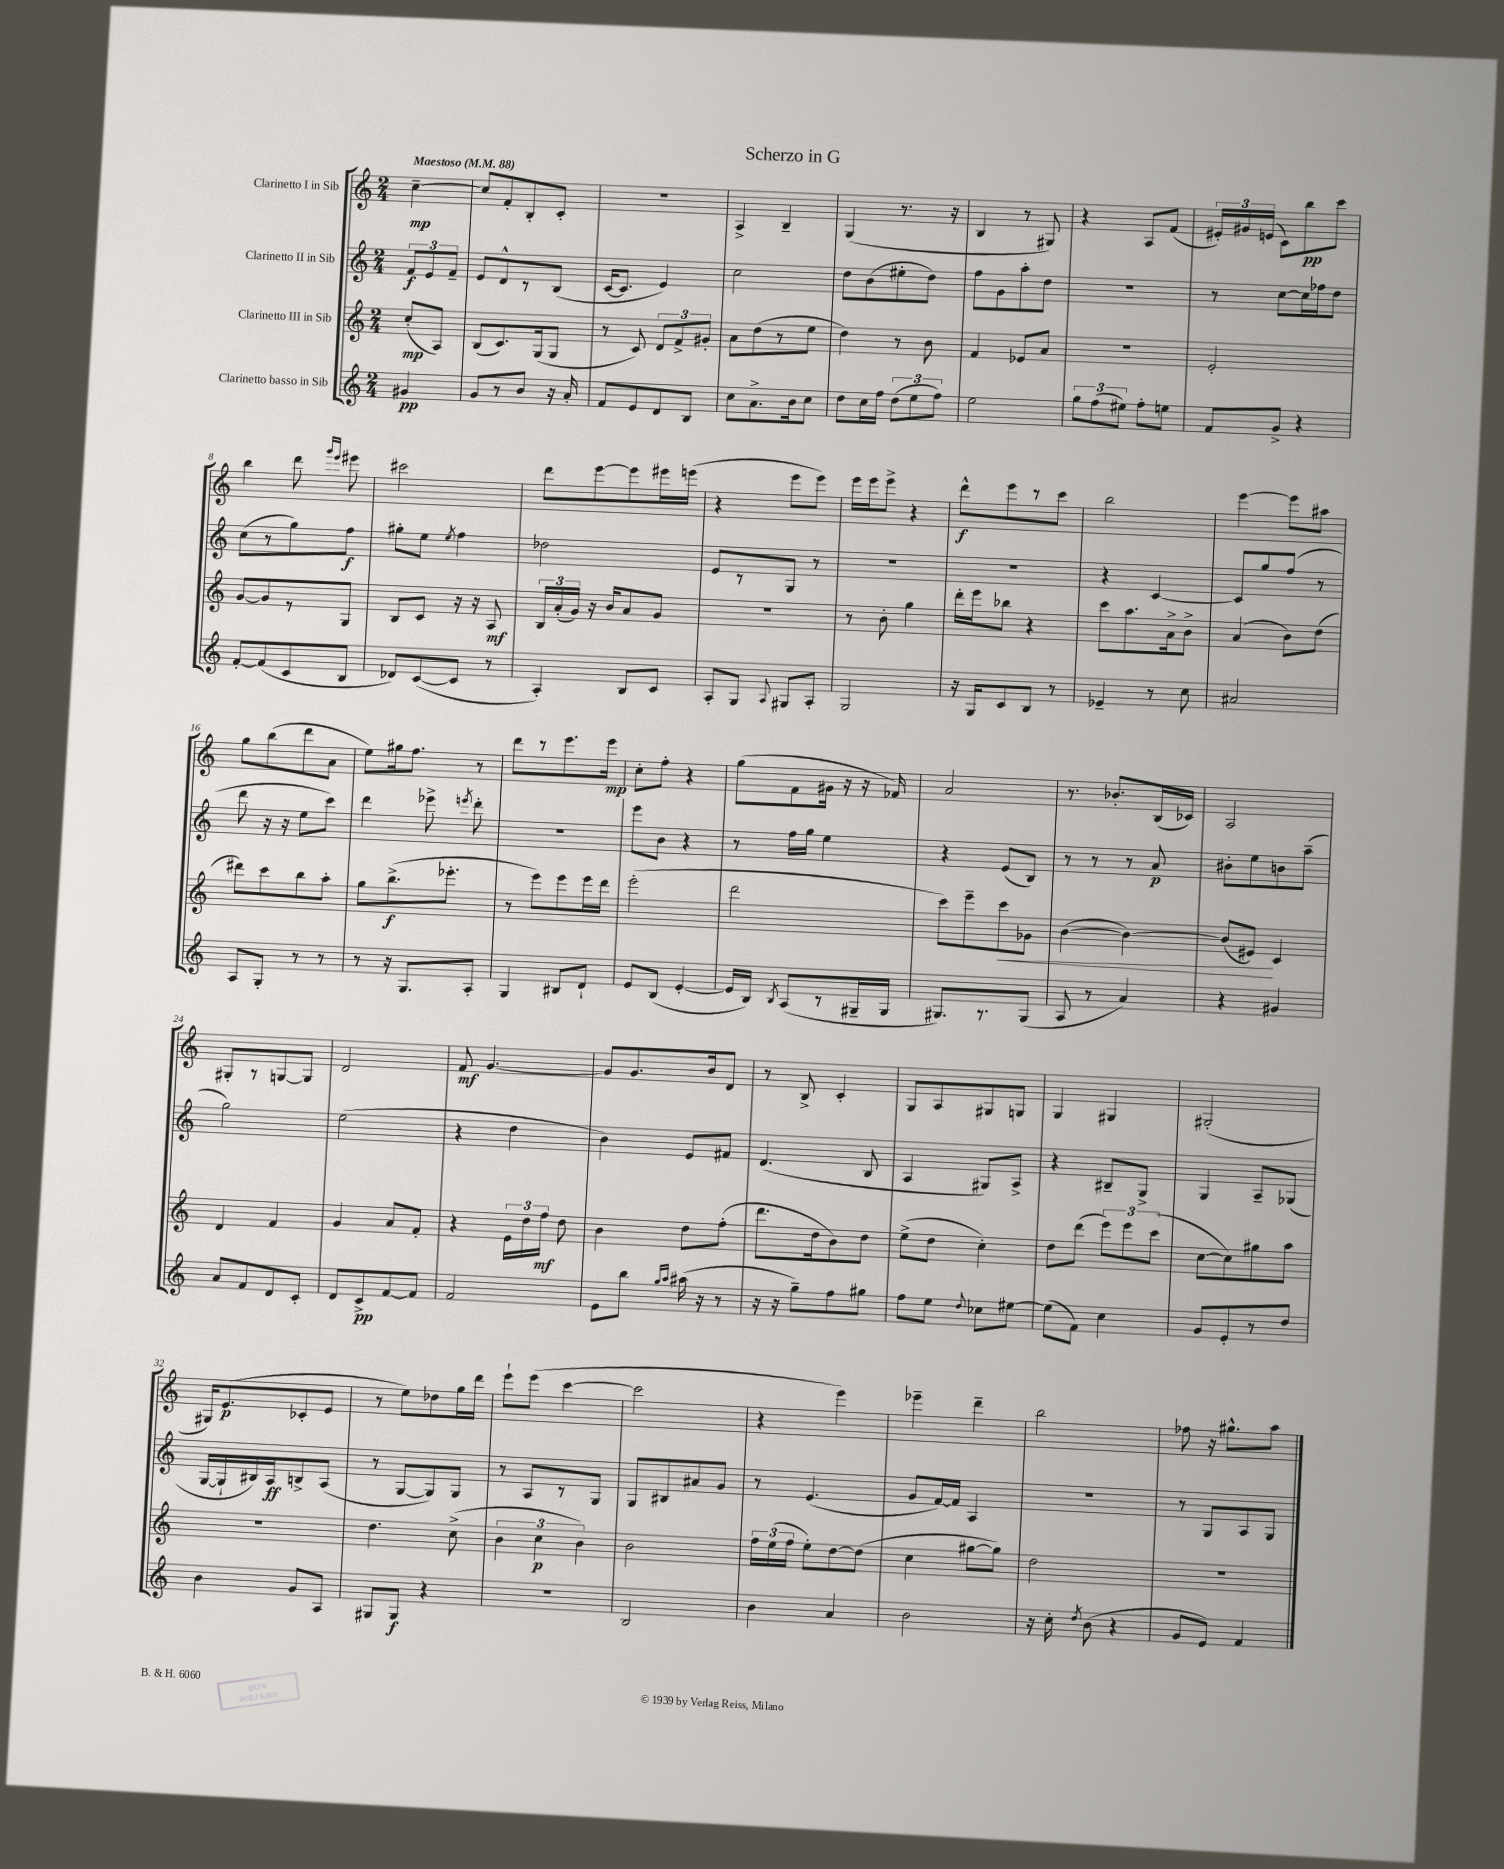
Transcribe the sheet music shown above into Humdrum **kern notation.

**kern	**kern	**kern	**kern
*staff4	*staff3	*staff2	*staff1
*clefG2	*clefG2	*clefG2	*clefG2
*k[]	*k[]	*k[]	*k[]
*M2/4	*M2/4	*M2/4	*M2/4
*MM88	*MM88	*MM88	*MM88
4g#	(8cc'	12f	[4cc~
.	.	12e	.
.	8A)	.	.
.	.	12f~	.
=	=	=	=
8g	(8B	8e	8cc]
8r	8.c)	8d^^	8f'
8b	.	8r	8B'
.	(16G	.	.
16r	8G	(8B	8c'
16a'	.	.	.
=	=	=	=
8f	8r	[16c	2r
.	.	8.c]	.
8e	8c)	.	.
8d	12d	4e)	.
.	12f^	.	.
8B	.	.	.
.	12g#'	.	.
=	=	=	=
8cc	8a	2cc	4A^
8.a^	(8dd	.	.
.	8r	.	4B~
16b	.	.	.
8cc	8ee	.	.
=	=	=	=
8dd	4dd)	8dd	(4G
16cc	.	(8b	.
16ff	.	.	.
(12dd	8r	8ee#'	8.r
12ee	.	.	.
.	8b	8dd)	.
12ff)	.	.	.
.	.	.	16r
=	=	=	=
2ee	4f	8ff	4B
.	.	8g	.
.	8e-	8aa'	8r
.	8a	8dd	8G#)
=	=	=	=
12gg	2r	2r	4r
(12ff	.	.	.
12ee#)	.	.	.
8ff'	.	.	8A
8ee	.	.	(8f
=	=	=	=
8f	2e'	8r	24e#')
.	.	.	24g#
.	.	.	(24e
8g^	.	[8cc	8c)
4r	.	16cc]	8bb
.	.	16ff-	.
.	.	8dd	8ccc
=	=	=	=
[8f'	[8g	(8cc	4bb
(8f]	8g]	8r	.
8c	8r	8gg)	8ddd
.	.	.	16qqggg
.	.	.	16qqeee
8B	8G	8ff	8eee#
=	=	=	=
8d-)	8B	8gg#'	2ccc#
([8c	8c	8ee	.
.	.	8qee	.
8c]	16r	4ff	.
.	16r	.	.
8r	8A	.	.
=	=	=	=
4A')	24B	2dd-	8ddd
.	(24a'	.	.
.	24g)	.	.
.	16r	.	[8eee
.	16b	.	.
8B	8a	.	8eee]
8c	8g	.	16eee#
.	.	.	(16eee
=	=	=	=
8A'	2r	8e	4r
8G	.	8r	.
8qqA	.	.	.
8G#	.	8G	8eee
8A'	.	8r	8eee)
=	=	=	=
2G	8r	2r	16eee
.	.	.	16eee
.	8b'	.	8eee^
.	4gg	.	4r
=	=	=	=
16r	16ddd'	2r	8ddd^^
16G	16eee	.	.
8c	8bb-	.	8eee
8B	4r	.	8r
8r	.	.	8ccc
=	=	=	=
4e-~	8ccc	4r	2bb
.	8.aa	.	.
8r	.	[4c	.
.	16a^	.	.
8cc	8b^	.	.
=	=	=	=
2a#	(4a	8c]	[4eee
.	.	8gg	.
.	8b)	(8ff	8eee]
.	(8dd	8r	8aa#
=	=	=	=
8A	8ddd#)	8ddd	8gg
8G'	8ccc	16r	(8bb
.	.	16r	.
8r	8bb	8ee	8ddd
8r	8aa'	8ccc)	8a
=	=	=	=
8r	8gg	4ddd	8ee)
16r	(8.bb^	.	16gg#
8.G	.	.	8.ff
.	.	8eee-^	.
.	8.eee-'	.	.
.	.	8qeee	.
8A'	.	8ddd'	8r
=	=	=	=
4G	8r	2r	8ddd
.	8eee)	.	8r
8B#	8eee	.	8.eee
8d`	16eee	.	.
.	16ddd	.	16eee
=	=	=	=
8e	(2eee'	8eee	8cc'
(8B	.	8b	8ff'
[4e'	.	4r	4r
=	=	=	=
16e]	2ddd	8r	(8gg
16B)	.	.	.
8qB	.	.	.
(8A	.	16ff	8f
.	.	16gg	.
8r	.	4ee	16g#
.	.	.	16r
16G#~	.	.	16r
16G#	.	.	16f-)
=	=	=	=
8.G#)	8ccc)	4r	2a
.	8eee~	.	.
8.r	.	.	.
.	8ccc	(8e	.
(8G#	8g-	8B)	.
=	=	=	=
8A	([4b	8r	8.r
8r	.	8r	.
.	.	.	8.b-'
4a)	4b_)	8r	.
.	.	8a	(16B
.	.	.	16c-)
=	=	=	=
4r	(8b]	8b#'	2A
.	8e#)	8ee	.
4g#	4c	8b	.
.	.	(8aa~	.
=	=	=	=
8a	4d	2gg)	8G#'
8f	.	.	8r
8d	4f	.	[8G
8c'	.	.	8G]
=	=	=	=
8d	4g	(2ee	2d
8c^	.	.	.
[8f	8a	.	.
8f]	8f'	.	.
=	=	=	=
2f	4r	4r	8f
.	.	.	[4.g
.	24e	4dd	.
.	24dd	.	.
.	24ff	.	.
.	8dd	.	.
=	=	=	=
8e	4b	4b)	8g]
8bb	.	.	8.g
16qqgg	.	.	.
16qqaa	.	.	.
(16aa#	8dd	8e	.
16r	.	.	16b
8r	(8ff'	8f#	8d
=	=	=	=
16r	8.ddd	(4.d	8r
16r	.	.	.
8gg~)	.	.	8B^
.	16dd	.	.
8ff	8b)	.	4c'
8gg#	8dd	8B	.
=	=	=	=
8ff	(8ee^	4A	8G
8ee	8dd	.	8A
8qqdd	.	.	.
8cc-	4cc')	8G#)	8G#
[8ee#	.	8A^	8G
=	=	=	=
(8ee#]	8dd	4r	4G
8f)	(8ddd	.	.
4cc	12eee)	8B#~	4G#
.	12eee	.	.
.	.	8G^	.
.	(12ccc	.	.
=	=	=	=
8g	[8cc	4G	(2G#'
8e'	8cc])	.	.
8r	8gg#	8A~	.
8dd	8aa	(8G-	.
=	=	=	=
4b	2r	[16G	16G#)
.	.	16G`]	(8.e
.	.	16B#)	.
.	.	16A	.
8g	.	8B^	8c-'
8A	.	(8A	8e
=	=	=	=
8G#	4.dd	8r	8r
8G#	.	[8G	8ee)
4r	.	8G])	8dd-
.	(8cc^	8G	16gg
.	.	.	16ddd
=	=	=	=
2r	6b	8r	8eee`
.	.	8A	(8eee
.	6cc	.	.
.	.	8r	[4ccc
.	6b)	.	.
.	.	8G	.
=	=	=	=
2B	2b	8G	2ccc]
.	.	8B#	.
.	.	8a#	.
.	.	8g	.
=	=	=	=
4b	24ff	8r	4r
.	(24ee	.	.
.	24ff	.	.
.	8ee')	(4.e	.
4a	[8dd	.	4eee)
.	(8dd]	.	.
=	=	=	=
2b	4cc	8g	4eee-~
.	.	[16f)	.
.	.	16f]	.
.	[8gg#	4A	4ddd~
.	8gg#])	.	.
=	=	=	=
16r	2dd	2r	2bb
16cc'	.	.	.
8qdd	.	.	.
(8b	.	.	.
4r	.	.	.
=	=	=	=
8g	2r	8r	8ff-
8e)	.	8G	16r
.	.	.	8.gg#^^
4f	.	8A	.
.	.	8G	8aa
==	==	==	==
*-	*-	*-	*-
